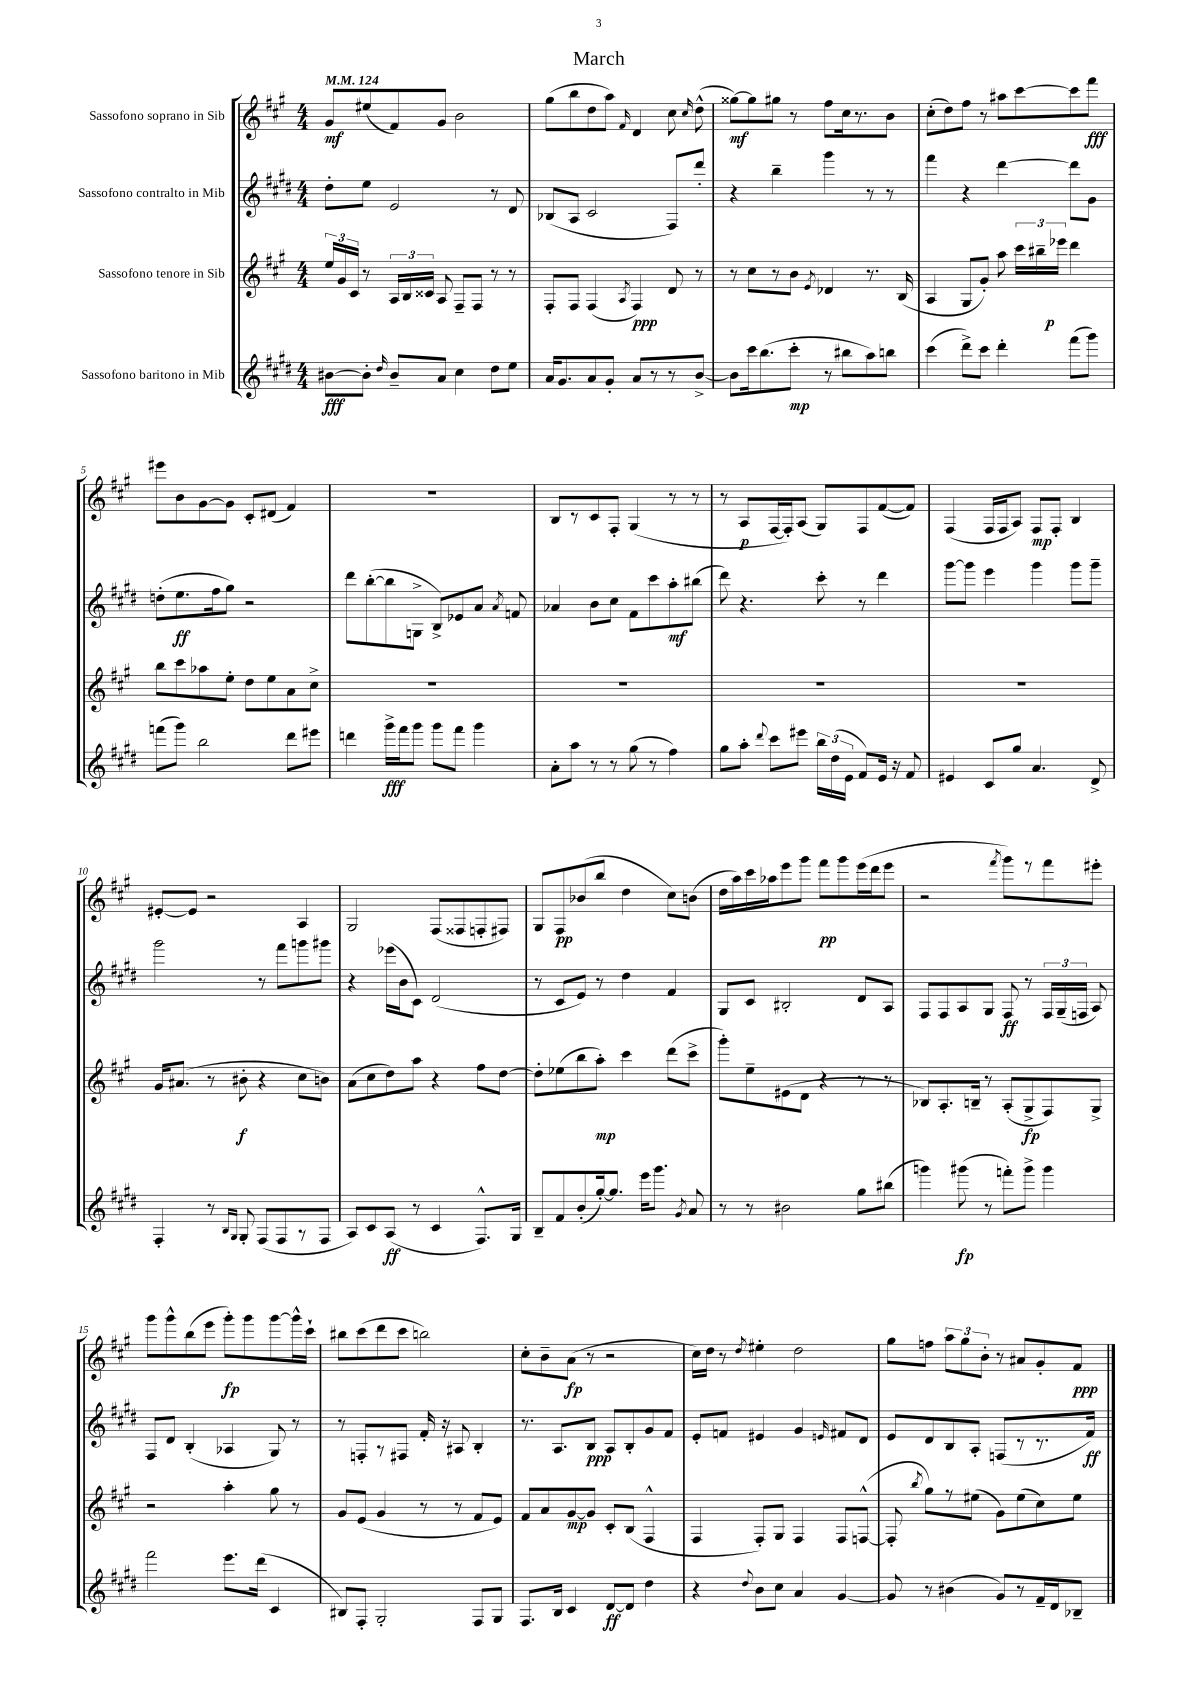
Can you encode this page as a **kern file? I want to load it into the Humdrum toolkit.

**kern	**kern	**kern	**kern
*staff4	*staff3	*staff2	*staff1
*clefG2	*clefG2	*clefG2	*clefG2
*k[f#c#g#d#]	*k[f#c#g#]	*k[f#c#g#d#]	*k[f#c#g#]
*M4/4	*M4/4	*M4/4	*M4/4
*MM124	*MM124	*MM124	*MM124
[8b#	24ee	8dd#'	8g#
.	24g#	.	.
.	24c#	.	.
8b#']	8r	8ee	(8ee#
16qqdd#	.	.	.
8b#~	24A	2e	8f#)
.	24B	.	.
.	24c##	.	.
8a	8A	.	8g#
4cc#	8F#~	.	2b
.	8F#	.	.
8dd#	8r	8r	.
8ee	8r	8d#	.
=	=	=	=
16a	8F#'	(8B-	(8gg#
8.g#	.	.	.
.	8F#	8A	8bb
8a	(4F#	2c#	8dd
8g#'	.	.	8aa)
.	8qA	.	16qqf#
8a	4F#)	.	4d
8r	.	.	.
8r	8d	8F#)	8cc#
.	.	.	16qqcc#
[8b^	8r	8ddd#'	(8dd^^
=	=	=	=
8b]	8r	4r	[8gg##)
16ccc#	8cc#	.	8gg##]
(8.bb	.	.	.
.	8r	4bb~	8gg#
8ccc#'	8b	.	8r
.	8qe	.	.
8r	4d-	4ggg#	8ff#
8bb#	.	.	16cc#
.	.	.	8.r
8aa)	8.r	8r	.
8bb	.	8r	8b
.	(16B	.	.
=	=	=	=
(4ccc#	4A	4fff#	(8cc#'
.	.	.	8dd)
8ddd#^)	8G#	4r	8ff#
8ccc#	8g#')	.	8r
4ddd#'	8aa	[4ddd#	8aa#
.	24ccc#	.	[8ccc#
.	24bb#~	.	.
.	24eee-	.	.
(8fff#	4ddd	8ddd#]	8ccc#]
8ggg#)	.	8g#	8fff#
=	=	=	=
(8fff	8bb	(8dd'	8eee#
8ggg#)	8ccc#	8.ee	8b
2bb	8aa-	.	[8g#
.	.	16ff#	.
.	8ee'	8gg#)	8g#]
.	8dd	2r	8c#'
.	8ee	.	(8d#
8ddd#	8a	.	4f#)
8eee#	8cc#^	.	.
=	=	=	=
4ddd	1r	8ddd#	1r
.	.	([8bb'	.
16ggg#^	.	8bb]	.
16fff#	.	.	.
8ggg#	.	8G^	.
8ggg#	.	8B^)	.
8fff#	.	8e-	.
4ggg#	.	8a	.
.	.	8qa	.
.	.	8f	.
=	=	=	=
8a'	1r	4a-	8B
8aa	.	.	8r
8r	.	8b	8c#
8r	.	8cc#	8F#'
(8gg#	.	8f#	(4G#
8r	.	8ccc#	.
4ff#)	.	8aa'	8r
.	.	(8bb#	8r
=	=	=	=
8gg#	1r	8ddd#)	8r
8aa'	.	4.r	8A
8qqddd#	.	.	.
8ccc#	.	.	[16F#
.	.	.	16F#'])
8eee#	.	.	(8A
24bb	.	8ccc#'	8G#)
(24dd#	.	.	.
24e	.	.	.
8f#)	.	8r	8F#
16e	.	4ddd#	([8f#
16r	.	.	.
8f#	.	.	8f#])
=	=	=	=
4e#	1r	[8ggg#	(4F#
.	.	8ggg#]	.
8c#	.	4eee	16F#
.	.	.	16F#
8gg#	.	.	8A)
4.a	.	4ggg#	8F#
.	.	.	8F#'
.	.	8ggg#	4B
8d#^	.	8ggg#~	.
=	=	=	=
4F#'	16g#	2ggg#	[8e#'
.	(8.a#	.	.
.	.	.	8e#]
8r	8r	.	2r
16qqB	.	.	.
16qqG#	.	.	.
8G#'	8b#'	.	.
(8F#	4r	8r	.
8F#	.	8fff#	.
8r	8cc#	8ggg	4A
8F#	8b)	8ggg#	.
=	=	=	=
8A)	(8a	4r	2G#
8c#	8cc#	.	.
(8A	8dd)	(16eee-	.
.	.	16b	.
8r	8aa	8c#)	.
4c#	4r	(2d#	(8F#
.	.	.	8F##
8.F#^^)	8ff#	.	8F'
.	[8dd	.	8F#)
16G#	.	.	.
=	=	=	=
8B~	8dd']	8r	8G#
8f#	(8ee-	8c#	8F#
(8b'	8bb	8e)	(8b-
[16gg#')	8aa')	8r	8bb
8.gg#]	.	.	.
.	4ccc#	4dd#	4dd
16eee	.	.	.
8.ggg#	.	.	.
.	(8ddd	4f#	8cc#)
8qg#	.	.	.
8a	8ccc#^	.	(8b
=	=	=	=
8r	8ggg#')	8G#	16dd
.	.	.	16aa)
8r	8ee~	8c#	16ccc#
.	.	.	16aa-
2b#	(8e#	2B#'	8eee
.	8d	.	8ggg#
.	4r	.	8fff#
.	.	.	8ggg#
8gg#	8r	8d#	(16eee
.	.	.	16ddd
(8bb#	8r	8A	8eee
=	=	=	=
4ggg)	8B-)	8F#	2r
.	8.A'	8F#	.
(8ggg#	.	8A	.
.	16B~	.	.
8r	8r	8G#	.
.	.	.	8qfff#
8fff')	(8A'	8F#	8ggg#)
8ggg#^	8G#^	8r	8r
4ggg#	8F#)	24F#	8fff#
.	.	(24G#~	.
.	.	24F	.
.	8G#^	8A)	8eee#'
=	=	=	=
2fff#	2r	8F#	8ggg#
.	.	8d#	8ggg#^^
.	.	(4B'	(8bb
.	.	.	8eee
8.eee	4aa'	4A-	8ggg#')
.	.	.	8ggg#
(16ddd#	.	.	.
4c#	8gg#	8G#)	[8ggg#
.	8r	8r	16ggg#^^]
.	.	.	16ccc#`
=	=	=	=
8B#)	8g#	8r	8bb#
8F#'	(8e	8F'	(8ccc#
2G#'	4g#	8r	8ddd
.	.	8F#	8ccc#
.	8r	16f#'	2bb)
.	.	16r	.
.	8r	8A#	.
8F#	8f#	4B'	.
8G#	8e)	.	.
=	=	=	=
8.F#	8f#	8.r	8cc#'
.	8a	.	8b~
16B	.	8.A	.
4c#	[8g#	.	(8a
.	8g#]	8B	8r
[8d#	8c#'	8A	2r
8d#]	(8B	8B'	.
4dd#	4F#^^	8g#	.
.	.	8f#	.
=	=	=	=
4r	4F#	8e'	16cc#)
.	.	.	16dd
.	.	8f	8r
8qqdd#	.	.	8qdd
8b	8F#')	4e#	4ee#'
8cc#	8G#	.	.
4a	4F#	4g#	2dd
.	.	16qqe	.
[4g#	8F#	8f#	.
.	([8F^^	8d#	.
=	=	=	=
8g#]	8F']	8e	8gg#
.	8qbb	.	.
8r	8gg#)	8d#	8ff
(4b#	8r	8B	12aa
.	.	.	12gg#
.	(8ee#	8A'	.
.	.	.	12b'
8g#)	8g#)	(8F	8r
8r	(8ee#	8r	8a#
16f#~	8cc#)	8.r	8g#'
16d#	.	.	.
8B-~	8ee#	.	8f#
.	.	16f#)	.
==	==	==	==
*-	*-	*-	*-
